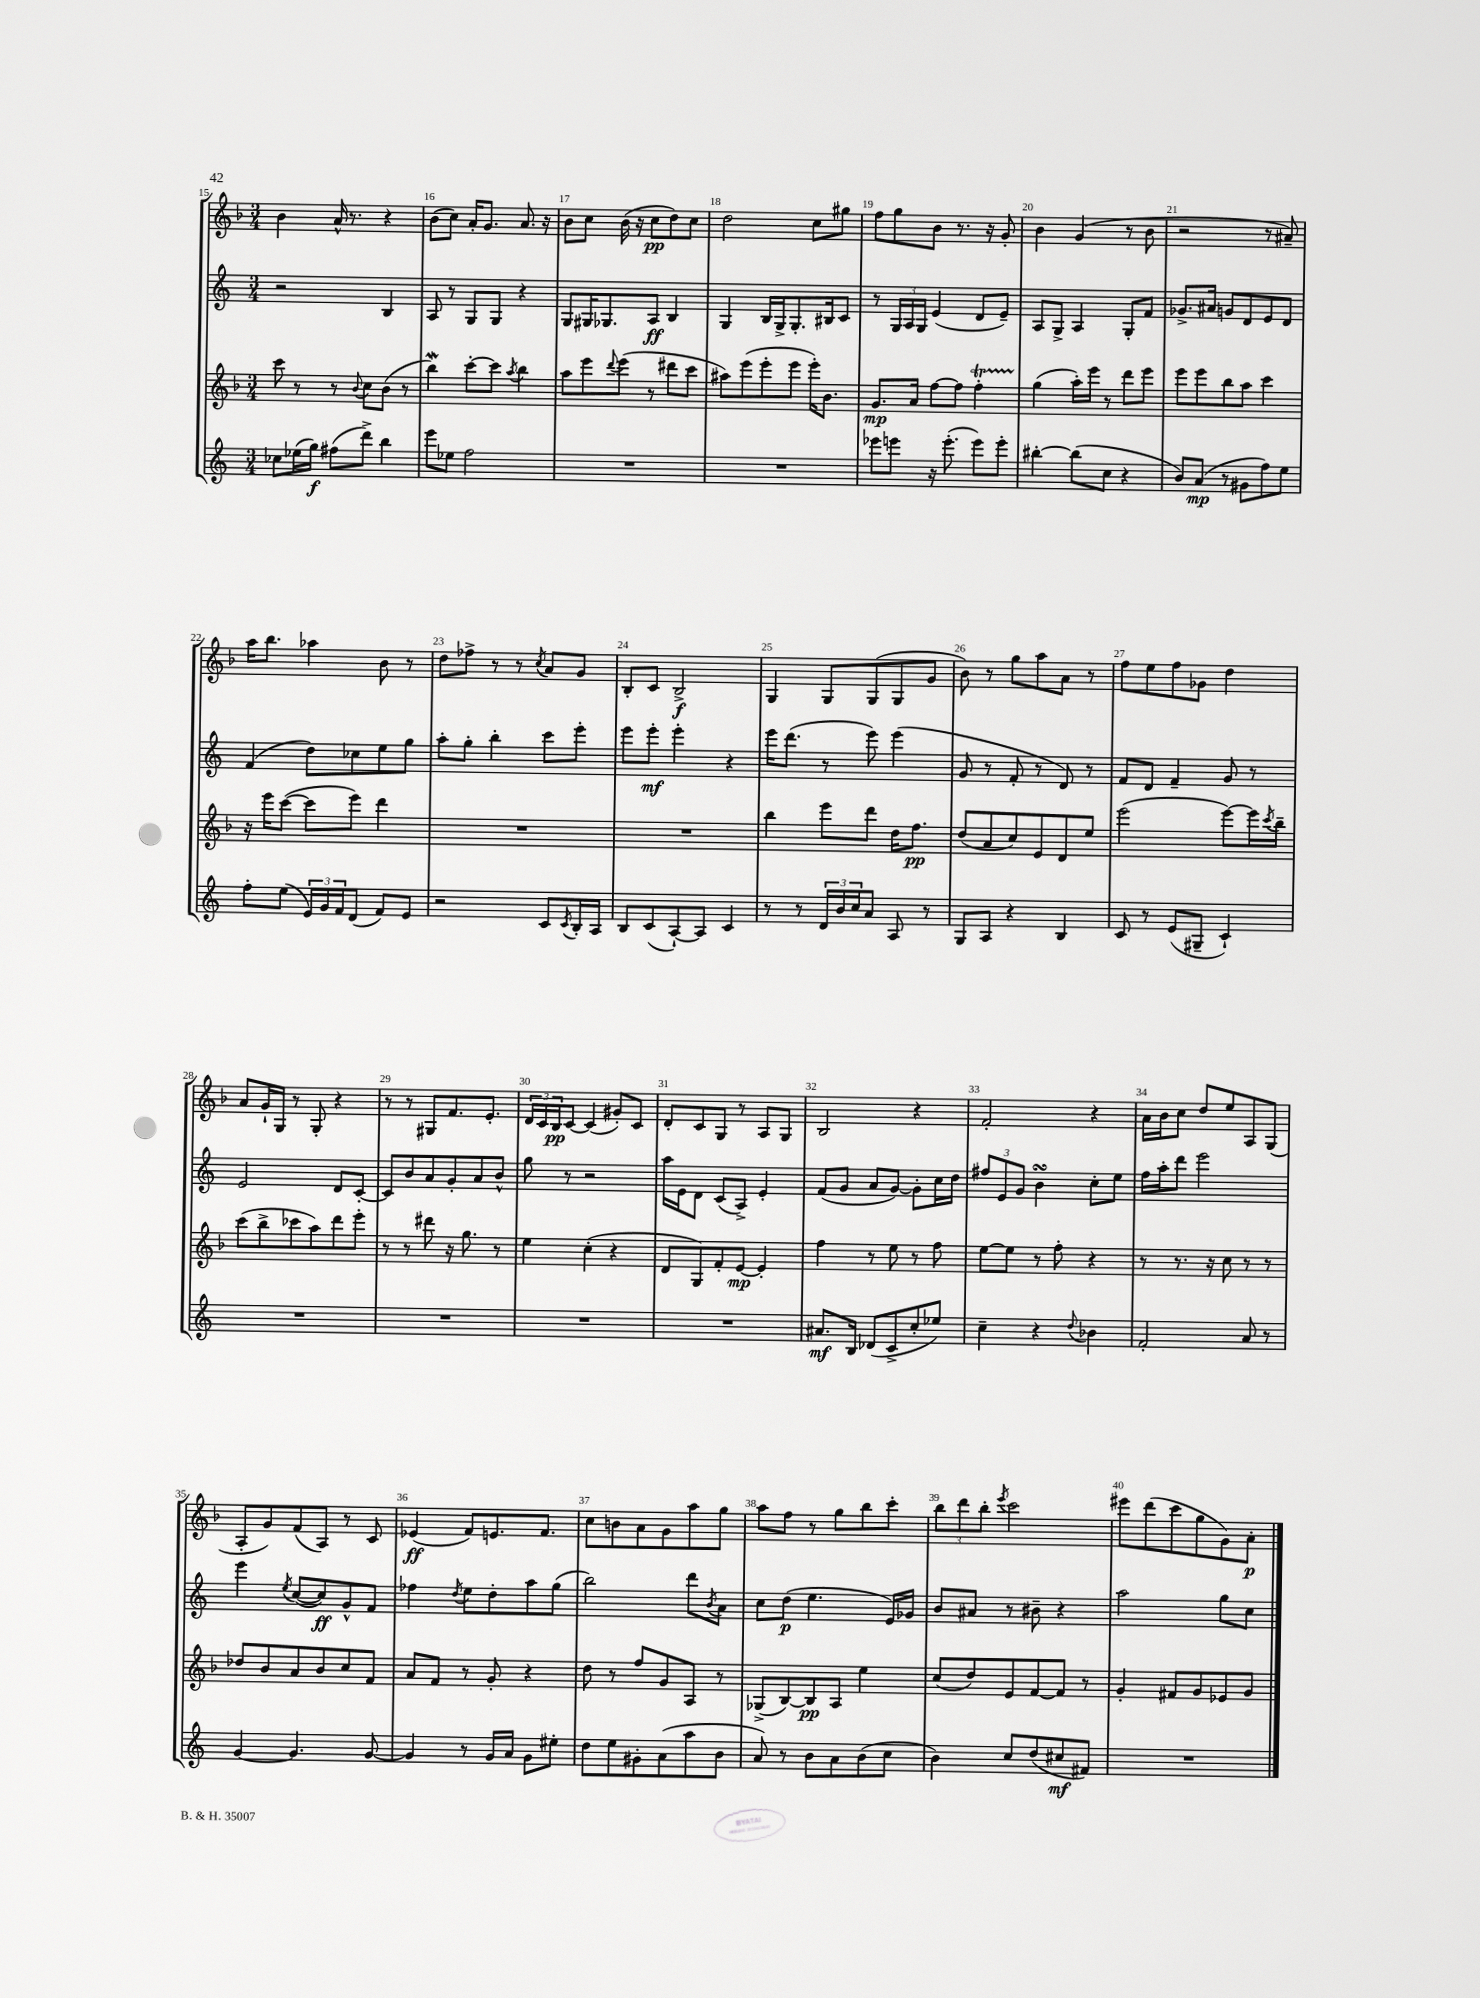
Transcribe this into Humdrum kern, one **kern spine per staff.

**kern	**kern	**kern	**kern
*staff4	*staff3	*staff2	*staff1
*clefG2	*clefG2	*clefG2	*clefG2
*k[]	*k[b-]	*k[]	*k[b-]
*M3/4	*M3/4	*M3/4	*M3/4
8cc-\L	8ccc\	2r	4b-\
(16ee-\L	8r	.	.
16gg\JJ)	.	.	.
(8ff#\L	8r	.	16a^^/
.	.	.	8.r
.	8qqb-/	.	.
8ddd^\J)	8cc\L	.	.
4bb\	(8b-\J	4B/	4r
.	8r	.	.
=	=	=	=
8eee\L	4bb-\)	8A/	(8b-\L
8ee-\J	.	8r	8cc\J)
2ff\	[8ccc'\L	8G/L	16a'/LK
.	.	.	8.g/J
.	8ccc\]J	8G/J	.
.	8qaa/	.	.
.	4bb-\	4r	8.a/
.	.	.	16r
=	=	=	=
2.r	8aa\L	8G/L	8b-\L
.	8eee\	16G#/K	8cc\J
.	.	8.G-/	.
.	8qqddd/	.	.
.	(8eee\J	.	(16b-\
.	.	.	16r
.	8r	8A/J	8cc\L
.	8ddd#\L	4B/	8dd\)
.	8ccc\J	.	8cc\J
=	=	=	=
2.r	8aa#\L)	4G/	2dd\
.	(8eee\	.	.
.	8eee'\	16B/LL	.
.	.	16G^/J	.
.	8eee\J	8.G'/	.
.	16eee'\LK)	.	8cc\L
.	8.b-\J	16B#/k	.
.	.	8c/J	8gg#\J
=	=	=	=
8eee-\L	8.g/L	8r	8ff\L
8eee\J	.	24G/LL	8gg\
.	.	24A/	.
.	16a/Jk	.	.
.	.	24G/JJ	.
16r	[8ff\L	(4e/	8b-\J
(8.eee'\	.	.	.
.	8ff\]J	.	8.r
8eee\L)	4ff'\	8d/L	.
.	.	.	16r
8eee'\J	.	8e~/J)	8g'/
=	=	=	=
[4bb#'\	(4gg\	8A/L	4b-\
.	.	8G^/J	.
(8bb#\]L	16aa'\LL)	4A/	(4g/
.	16eee\JJ	.	.
8cc\J	8r	.	.
4r	8ddd\L	8G'/L	8r
.	8eee\J	8f/J	8b-\
=	=	=	=
8b/L)	8eee\L	8.g-^/L	2r
(8a/J	8eee\	.	.
.	.	16a#/Jk	.
8r	8bb-\	8g/L	.
8g#\L	8aa\J	8d/	.
8ff\)	4ccc\	8e/	8r
8ee\J	.	8d/J	8a#~/)
=	=	=	=
8ff'\L	16r	(4f/	16aa\LK
.	16eee\LK	.	8.bb-\J
(8ee\J	([8ccc\J	.	.
24e/LL)	8ccc\]L	8dd\L)	4aa-\
24g/	.	.	.
24f/J	.	.	.
(8d/J	8eee\J)	8cc-\	.
8f/L)	4ddd\	8ee\	8b-\
8e/J	.	8gg\J	8r
=	=	=	=
2r	2.r	8aa'\L	8dd\L
.	.	8gg'\J	8ff-^\J
.	.	4bb'\	8r
.	.	.	8r
.	.	.	8qcc/
8c/L	.	8ccc\L	8a/L
8qc/	.	.	.
16B'/L	.	8eee'\J	8g/J
16A/JJ	.	.	.
=	=	=	=
8B/L	2.r	8eee\L	8B-'/L
(8c/	.	8eee'\J	8c/J
[8A`/)	.	4eee'\	2B-^/
8A/]J	.	.	.
4c/	.	4r	.
=	=	=	=
8r	4bb-\	16eee\LK	4G/
.	.	(8.ddd\J	.
8r	.	.	.
24d/LL	8eee\L	8r	8G/L
24b/	.	.	.
24cc/J	.	.	.
8a/J	8ddd\J	8eee\)	(8G/
8A/	16dd\LK	(4eee\	8G/
.	8.ff\J	.	.
8r	.	.	8g/J
=	=	=	=
8G/L	(8dd/L	8g/	8b-\)
8A/J	8a/	8r	8r
4r	8cc/)	8f'/	8gg\L
.	8e/	8r	8aa\
4B/	8d/	8d/)	8a\J
.	8ee/J	8r	8r
=	=	=	=
8c/	(2eee\	8f/L	8ff\L
8r	.	8d/J	8ee\
(8e/L	.	4f~/	8ff\
8G#~/J	.	.	8g-\J
4c`/)	[8eee\L)	8g/	4dd\
.	16eee\]L	8r	.
.	8qccc/	.	.
.	16bb-~\JJ	.	.
=	=	=	=
2.r	(8ccc\L	2e/	8a/L
.	8bb-^\	.	16g`/L
.	.	.	16G/JJ
.	8ccc-\	.	8r
.	8aa\)	.	8G'/
.	8ddd\	8d/L	4r
.	8eee'\J	[8c'/J	.
=	=	=	=
2.r	8r	8c/]L	8r
.	8r	8b/	8r
.	8ddd#\	8a/	8G#/L
.	16r	8g'/	8.f/
.	8.gg\	.	.
.	.	8a/	.
.	.	.	8.e'/J
.	8r	8b^^/J	.
=	=	=	=
2.r	4ee\	8gg\	24d/LL
.	.	.	24c/
.	.	.	24B-/J
.	.	8r	[8c/J
.	(4cc'\	2r	(4c/]
.	4r	.	8g#'/L)
.	.	.	8c/J
=	=	=	=
2.r	8d/L	16aa\LL	8d'/L
.	.	16e\J	.
.	8G/)	8d\J	8c/
.	8f'/	(8c/L	8G/J
.	[8e/J	8A^/J)	8r
.	4e'/]	4e'/	8A/L
.	.	.	8G/J
=	=	=	=
8.a#/L	4ff\	(8f/L	2B-/
.	.	8g/J	.
16B/Jk	.	.	.
(8d-/L	8r	8a/L	.
8c^/	8ee\	[8g/J)	.
8cc'/	8r	8g'\]L	4r
8ee-/J)	8ff\	16cc\L	.
.	.	16dd\JJ	.
=	=	=	=
4cc~\	[8ee\L	12ff#/L	2f'/
.	.	12e/	.
.	8ee\]J	.	.
.	.	12g/J	.
4r	8r	4b\	.
.	8ff'\	.	.
8qqdd/	.	.	.
4b-\	4r	8cc'\L	4r
.	.	8ee\J	.
=	=	=	=
2f'/	8r	16ff\LL	16a\LL
.	.	16aa'\J	16b-\J
.	8.r	8ddd\J	8cc\J
.	.	2eee\	8dd/L
.	16r	.	.
.	8cc\	.	8ee/
8a/	8r	.	8A/
8r	8r	.	(8G/J
=	=	=	=
[4g/	8dd-/L	4eee\	8A'/L
.	8b-/	.	8g/)
.	.	8qee/	.
4.g/]	8a/	([8cc/L	(8f/
.	8b-/	8cc/])	8A/J)
.	8cc/	8g^^/	8r
[8g/	8f/J	8f/J	8c/
=	=	=	=
4g/]	8a/L	4ff-\	(4e-/
.	8f/J	.	.
.	.	8qdd/	.
8r	8r	8ee\L	8f/L)
16g/LL	8g'/	8dd'\	8.e/
16a/JJ	.	.	.
8g\L	4r	8aa\	.
.	.	.	8.f/J
8ee#'\J	.	(8gg\J	.
=	=	=	=
8dd\L	8dd\	2bb\)	8cc\L
8ee\	8r	.	8b\
8g#'\	8ff/L	.	8a\
(8a\	8g/	.	8g\
8aa\	8A/J	8ddd\L	8aa\
.	.	8qb/	.
8b\J	8r	8a\J	8gg\J
=	=	=	=
8a/)	(8G-^/L	8cc\L	8aa\L
8r	[8B-/)	(8dd\J	8ff\J
8b\L	8B-/]	4.ee\	8r
8a\	8A/J	.	8gg\L
(8b\	4ee\	.	8bb-\
8cc\J	.	16e/LL)	8ccc'\J
.	.	16g-/JJ	.
=	=	=	=
4b\)	(8cc/L	8b/L	12bb-\L
.	.	.	12ddd\
.	8dd/)	8a#/J	.
.	.	.	12bb-'\J
.	.	.	8qeee/
8cc/L	8e/	8r	2ccc\
(8dd/	[8f/	8b#~\	.
8cc#/	8f/]J	4r	.
8f#/J)	8r	.	.
=	=	=	=
2.r	4g'/	2aa\	8eee#\L
.	.	.	(8ddd\
.	8f#/L	.	8ccc\
.	8g/	.	8gg\
.	8e-/	8gg\L	8g\)
.	8g/J	8cc\J	8a'\J
==	==	==	==
*-	*-	*-	*-
